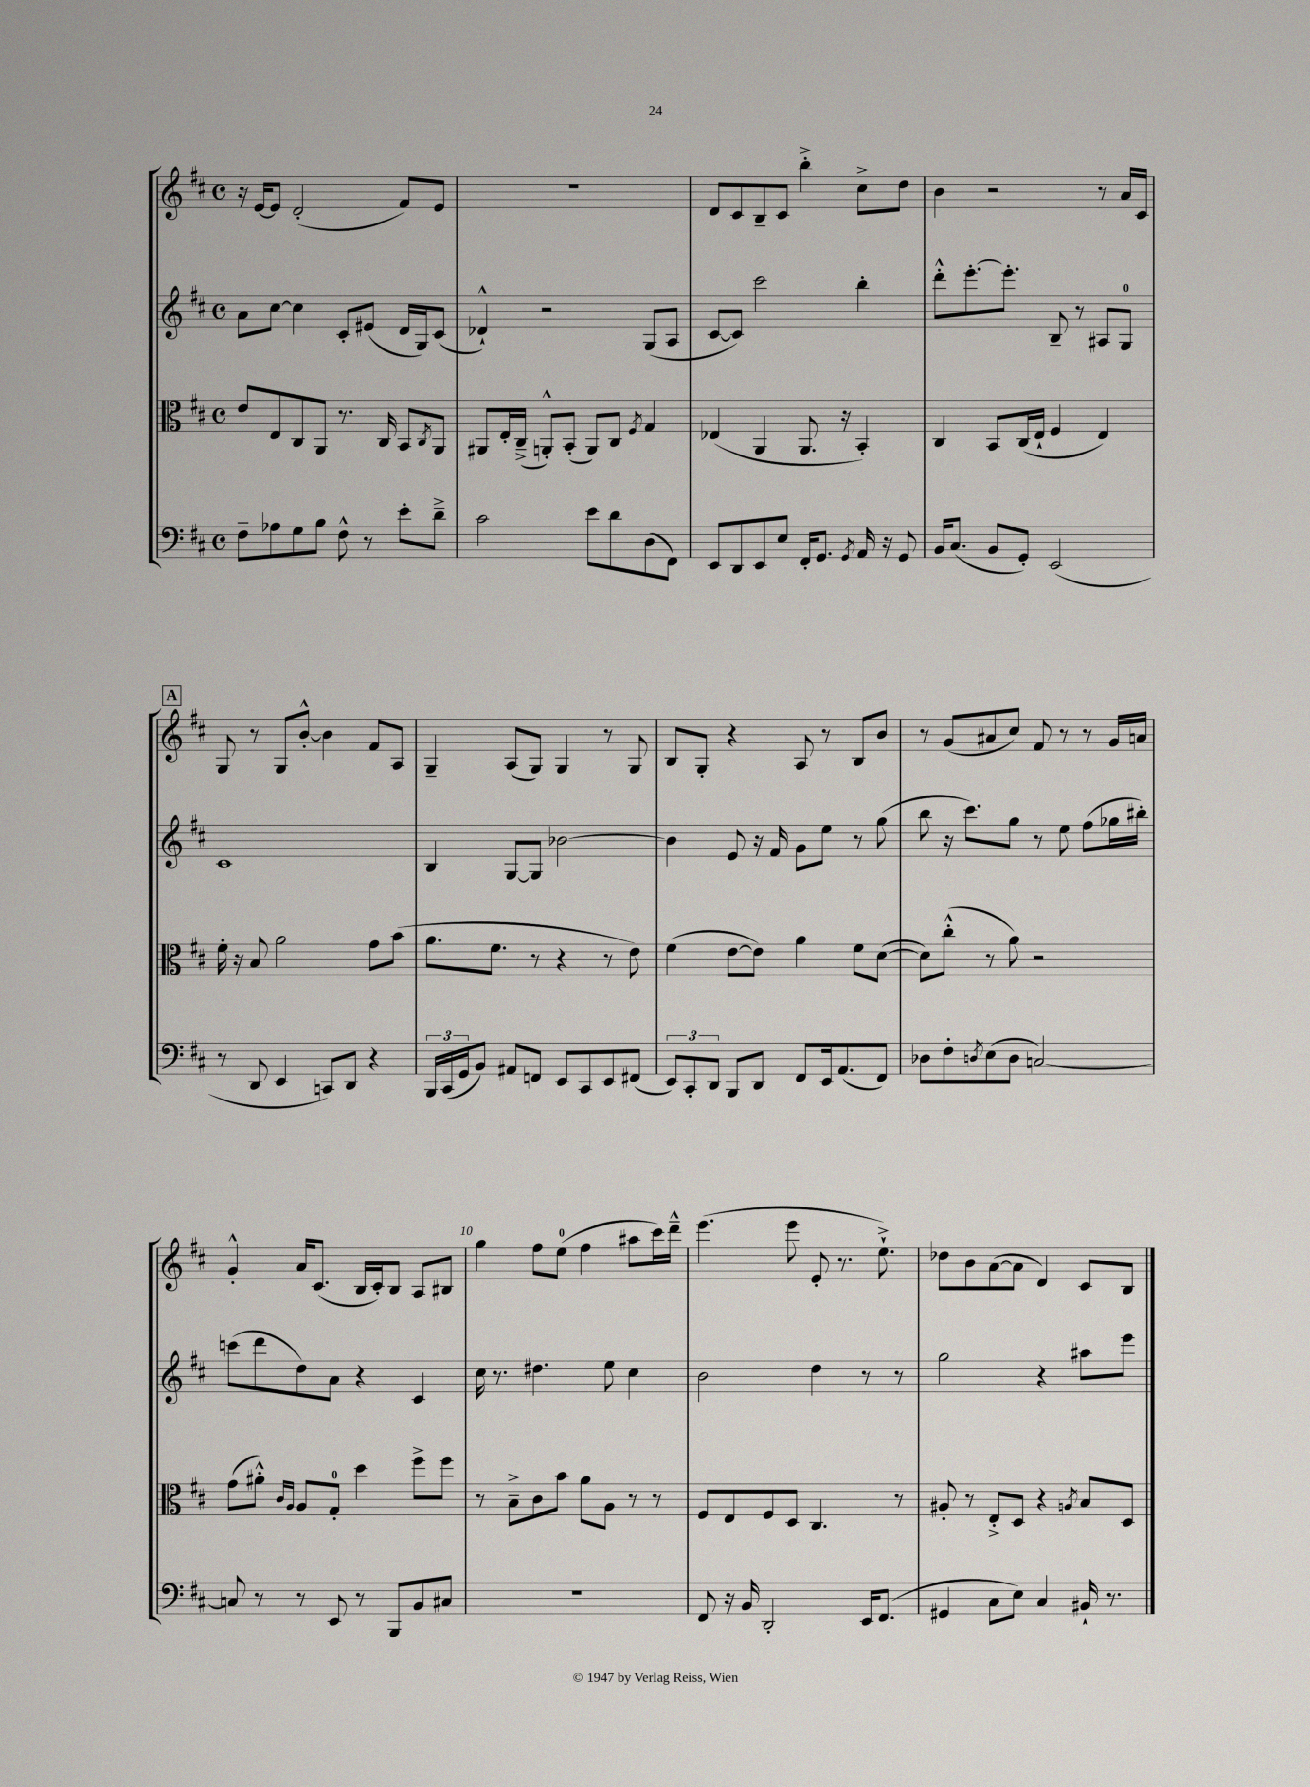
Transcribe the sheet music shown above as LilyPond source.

<<
\new StaffGroup <<
\new Staff = "s0" {
    \clef treble \key d \major \defaultTimeSignature \time 4/4
    r16 e'16~ e'8 d'2-.( fis'8) e'8 |
    r1 |
    d'8 cis'8 b8-- cis'8 b''4-.-> cis''8-> d''8 |
    b'4 r2 r8 a'16 cis'16 |
    \mark \markup { \box "A" } g8 r8 g8 b'8~-.-^ b'4 fis'8 a8 |
    g4-- a8( g8) g4 r8 g8 |
    b8 g8-. r4 a8 r8 b8 b'8 |
    r8 g'8( ais'8 cis''8) fis'8 r8 r8 g'16 a'16 |
    g'4-.-^ a'16 cis'8.( b16 cis'16-.) b8 a8 bis8 |
    g''4 fis''8 e''8-0( fis''4 ais''8 cis'''16) d'''16---^ |
    e'''4.( e'''8 e'8-. r8. e''8.-!->) |
    des''8 b'8 a'8~( a'8 d'4) cis'8 b8 \bar "|." |
}
\new Staff = "s1" {
    \clef treble \key d \major \defaultTimeSignature \time 4/4
    a'8 cis''8~ cis''4 cis'8-. eis'8( d'16 g16) cis'8( |
    des'4-!-^) r2 g8( a8 |
    cis'8~ cis'8) cis'''2 b''4-. |
    d'''8-.-^ e'''8.~-. e'''8.-. b8-- r8 ais8 g8-0 |
    \mark \markup { \box "A" } cis'1 |
    b4 g8~ g8 bes'2~ |
    bes'4 e'8 r16 fis'16 g'8 e''8 r8 g''8( |
    b''8 r16 cis'''8.) g''8 r8 e''8 fis''8( ges''16 bis''16-.) |
    c'''8( d'''8 d''8) a'8 r4 cis'4 |
    cis''16 r8. dis''4. e''8 cis''4 |
    b'2 d''4 r8 r8 |
    g''2 r4 ais''8 e'''8 \bar "|." |
}
\new Staff = "s2" {
    \clef alto \key d \major \defaultTimeSignature \time 4/4
    e'8 e8 cis8 a,8 r8. cis16 b,8 \acciaccatura { cis8 } a,8 |
    ais,8 e16-. cis16--->( a,8-.-^) b,8-.( a,8) cis8 \acciaccatura { fis8 } g4 |
    ees4( a,4 a,8. r16 b,4-.) |
    cis4 b,8 cis16( e16-! fis4 e4) |
    \mark \markup { \box "A" } fis'16-. r16 b8 a'2 g'8 b'8( |
    a'8. fis'8. r8 r4 r8 e'8) |
    fis'4( e'8~ e'8) a'4 fis'8 d'8~( |
    d'8) cis''8-.-^( r8 a'8) r2 |
    g'8( ais'8-.-^) \grace { cis'16 a16 } a8 g8-0-. d''4 fis''8-> fis''8 |
    r8 b8---> cis'8 b'8 a'8 a8 r8 r8 |
    fis8 e8 fis8 d8 cis4. r8 |
    ais8-. r8 e8-.-> d8 r4 \acciaccatura { a8 } b8 d8 \bar "|." |
}
\new Staff = "s3" {
    \clef bass \key d \major \defaultTimeSignature \time 4/4
    fis8-- aes8 g8 b8 fis8-^ r8 e'8-. d'8---> |
    cis'2 e'8 d'8 d8( fis,8) |
    e,8 d,8 e,8 e8 fis,16-. g,8. \acciaccatura { g,8 } a,16 r16 g,8 |
    b,16 cis8.( b,8 g,8-.) e,2( |
    \mark \markup { \box "A" } r8 d,8 e,4 c,8) d,8 r4 |
    \tuplet 3/2 { b,,16 cis,16( g,16 } b,8) ais,8 f,8 e,8 cis,8 e,8 fis,8( |
    \tuplet 3/2 { e,8) cis,8-. d,8 } b,,8 d,8 fis,8 e,16 a,8.( fis,8) |
    des8 fis8-. \acciaccatura { d8 } e8( d8 c2~) |
    c8 r8 r8 e,8 r8 b,,8 b,8 cis8 |
    R1 |
    fis,8 r16 b,16 d,2-. e,16 fis,8.( |
    gis,4 cis8 e8) cis4 bis,16-! r8. \bar "|." |
}
>>
>>
\layout { \context { \Score \override BarNumber.break-visibility = ##(#f #t #t) barNumberVisibility = #(every-nth-bar-number-visible 5) } }
